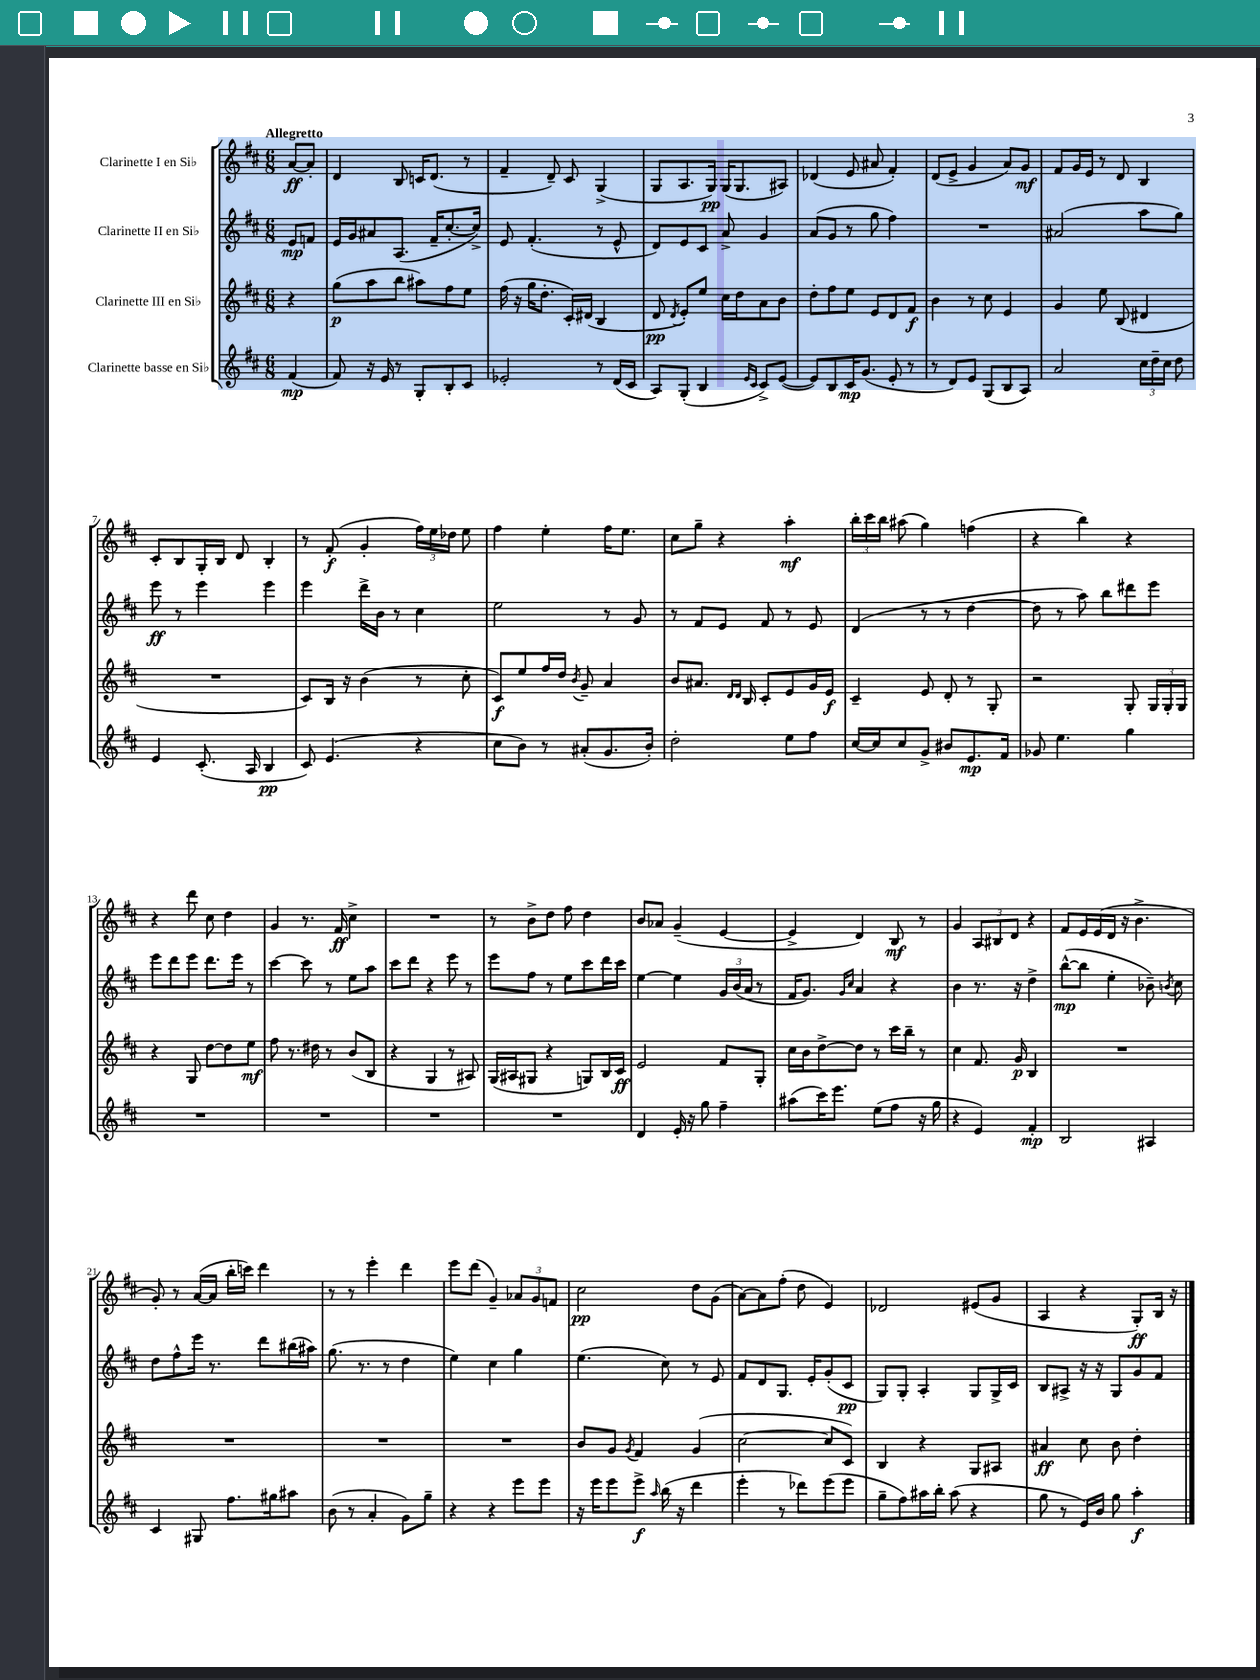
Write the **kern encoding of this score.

**kern	**kern	**kern	**kern
*staff4	*staff3	*staff2	*staff1
*clefG2	*clefG2	*clefG2	*clefG2
*k[f#c#]	*k[f#c#]	*k[f#c#]	*k[f#c#]
*M6/8	*M6/8	*M6/8	*M6/8
(4f#	4r	8e	[8a
.	.	8f	8a']
=	=	=	=
8f#)	(8gg	16e	4d
.	.	16g	.
16r	8aa	8a#	.
16e	.	.	.
8r	8bb	(8.A	8B
8G'	8aa#)	.	16c
.	.	16f#~	(8.d
8B'	8ff#	[8.cc#'	.
8c#	8ee	.	8r
.	.	16cc#^])	.
=	=	=	=
2e-'	(16ff#	8e	4f#~
.	16r	.	.
.	16gg	(4.f#'	.
.	8.dd'	.	.
.	.	.	8d~)
.	16c#')	.	8c#
.	(16d#	.	.
8r	4B	8r	(4G^
(16d	.	8e^^	.
16c#	.	.	.
=	=	=	=
8A)	8d	8d)	8G
.	8qd	.	.
(8G'	8e')	8e	8.A
4B	8ee	8c#	.
.	.	.	16G)
.	16cc#	8a^	(16G
.	16dd	.	8.G
16qqe	.	.	.
16qqc#	.	.	.
8c#^)	8a	4g	.
([8e	8b	.	8A#)
=	=	=	=
8e])	8dd'	(8a	(4d-
8B	8ff#	8g	.
16c#	8ee	8r	8e
(8.g	.	.	.
.	8e	8gg	8a#
8e'	8d	4ff#)	4f#')
8r	8f#	.	.
=	=	=	=
8r	4b	2.r	(8d
8d)	.	.	8e^
8e	8r	.	4g
(8G	8cc#	.	.
8B	4e	.	8a)
8A)	.	.	8g
=	=	=	=
2a	4g	(2a#	8f#
.	.	.	16g
.	.	.	16e
.	8ee	.	8r
.	(8B	.	8d
24cc#	4d#	8aa	4B
24dd~	.	.	.
24cc#	.	.	.
8dd	.	8gg)	.
=	=	=	=
4e	2.r	8eee	8c#'
.	.	8r	8B
(8.c#'	.	4eee	16G'
.	.	.	16B
.	.	.	8d
16A	.	.	.
4B	.	4eee	4B'
=	=	=	=
8c#)	8c#)	4eee	8r
(4.e	16B	.	(8f#'
.	16r	.	.
.	(4b	16ddd^	4g'
.	.	16b	.
.	.	8r	.
4r	8r	4cc#	24ff#)
.	.	.	24ee
.	.	.	24dd-
.	8cc#'	.	8ee
=	=	=	=
8cc#	8c#)	2ee	4ff#
8b)	8ee	.	.
8r	16ff#	.	4ee'
.	16dd	.	.
.	8qb	.	.
(8a#'	8g~	.	.
8.g	4a	8r	16ff#
.	.	.	8.ee
.	.	8g	.
16b')	.	.	.
=	=	=	=
2dd'	8b	8r	8cc#
.	8.a#	8f#	8gg~
.	.	8e	4r
.	16qqd	.	.
.	16qqd	.	.
.	16B	.	.
.	8c#'	8f#	.
8ee	8e	8r	4aa'
8ff#	16g	8e	.
.	16e	.	.
=	=	=	=
[16cc#	4c#~	(4d	24bb'
.	.	.	24ccc#
16cc#]	.	.	.
.	.	.	24bb
8cc#	.	.	(8aa#
8g^	8e	8r	4gg)
8b#	8d'	8r	.
8.e	8r	[4dd	(4ff
.	8G'	.	.
16f#	.	.	.
=	=	=	=
8g-	2r	8dd]	4r
4.ee	.	8r	.
.	.	8aa)	4bb)
.	.	8bb	.
4gg	8G'	8ddd#	4r
.	24G	8eee	.
.	24G'	.	.
.	24G	.	.
=	=	=	=
2.r	4r	8eee	4r
.	.	8ddd	.
.	8G	8eee	8ddd
.	[8dd	8.ddd	8cc#
.	8dd]	.	4dd
.	.	16eee	.
.	8ee	8r	.
=	=	=	=
2.r	8ff#	[4ccc#	4g
.	8.r	.	.
.	.	8ccc#]	8.r
.	16dd#	.	.
.	8r	8r	.
.	.	.	16f#
.	(8b	8ee	4cc#^
.	8B	8aa	.
=	=	=	=
2.r	4r	8ccc#	2.r
.	.	8ddd	.
.	4G	4r	.
.	8r	8eee	.
.	8A#)	8r	.
=	=	=	=
2.r	(16G	8eee	8r
.	16A#	.	.
.	8G#	8ff#	8b^
.	4r	8r	8dd
.	.	8ee	8ff#
.	8G)	8ccc#	4dd
.	16B	16ddd	.
.	16c#	16ccc#	.
=	=	=	=
4d	2e	[4ee	8b
.	.	.	8a-
16e'	.	4ee]	(4g~
16r	.	.	.
8gg	.	.	.
4ff#~	8f#	24g	[4e
.	.	(24b	.
.	.	24a	.
.	8G'	8r	.
=	=	=	=
(8aa#	16cc#	16f#	4e^]
.	16b	8.g)	.
16ccc#)	[8dd^	.	.
8.eee	.	.	.
.	.	16qqg	.
.	.	16qqcc#	.
.	8dd]	4a	4d)
(8ee	8r	.	.
8ff#	16ccc#	4r	8B
.	16bb~	.	.
16r	8r	.	8r
16gg	.	.	.
=	=	=	=
4r	4cc#	4b	4g
4e)	8.f#	8.r	12A
.	.	.	12B#
.	.	.	12d
.	16g	16r	.
4f#'	4B	4dd^	4r
=	=	=	=
2B	2.r	([8bb^^	8f#
.	.	8bb]	16e
.	.	.	(16e
.	.	4ee'	16d
.	.	.	16r
.	.	.	4.b^
4A#	.	8b-~)	.
.	.	8qb	.
.	.	8cc#	.
=	=	=	=
4c#	2.r	8dd	8g')
.	.	8ff#^^	8r
8G#	.	16eee	([16a
.	.	8.r	16a]
8.ff#	.	.	16bb'
.	.	.	16ccc)
.	.	8ddd	4ddd
16gg#	.	.	.
8aa#	.	(16bb#	.
.	.	16aa#)	.
=	=	=	=
(8b	2.r	(8.gg	8r
8r	.	.	8r
.	.	8.r	.
4a'	.	.	4eee'
.	.	8r	.
8g)	.	4dd	4ddd
8gg~	.	.	.
=	=	=	=
4r	2.r	4ee)	8eee
.	.	.	(8ddd
4r	.	4cc#	4g~)
8eee	.	4gg	12a-
.	.	.	12g
8eee	.	.	.
.	.	.	12f
=	=	=	=
16r	8b	(4.ee	2cc#
16eee	.	.	.
8eee	8g	.	.
.	8qg	.	.
8eee^	4f#	.	.
16qqaa	.	.	.
(16bb	.	8cc#)	.
16r	.	.	.
4ddd	(4g	8r	8dd
.	.	8e	(8g
=	=	=	=
4eee'	[2cc#	8f#	[8a)
.	.	8d	8a]
8r	.	8.G	(8ff#'
8ddd-)	.	.	8dd
.	.	16e'	.
(8eee	8cc#]	(8g'	4e)
8eee	8c#)	8c#	.
=	=	=	=
8gg~	4B	8G)	2d-
8ff#)	.	8G'	.
16aa#	4r	4A'	.
16bb'	.	.	.
(8aa#	.	.	.
4r	8G	8G	(8e#
.	8A#	16G^	8g
.	.	16c#	.
=	=	=	=
8gg	4a#	8B	4A
8r	.	8A#^	.
16e)	8cc#	16r	4r
16b	.	16r	.
8gg	8b	8G	.
4aa'	4dd'	8g	8G')
.	.	8f#	16B
.	.	.	16r
==	==	==	==
*-	*-	*-	*-
